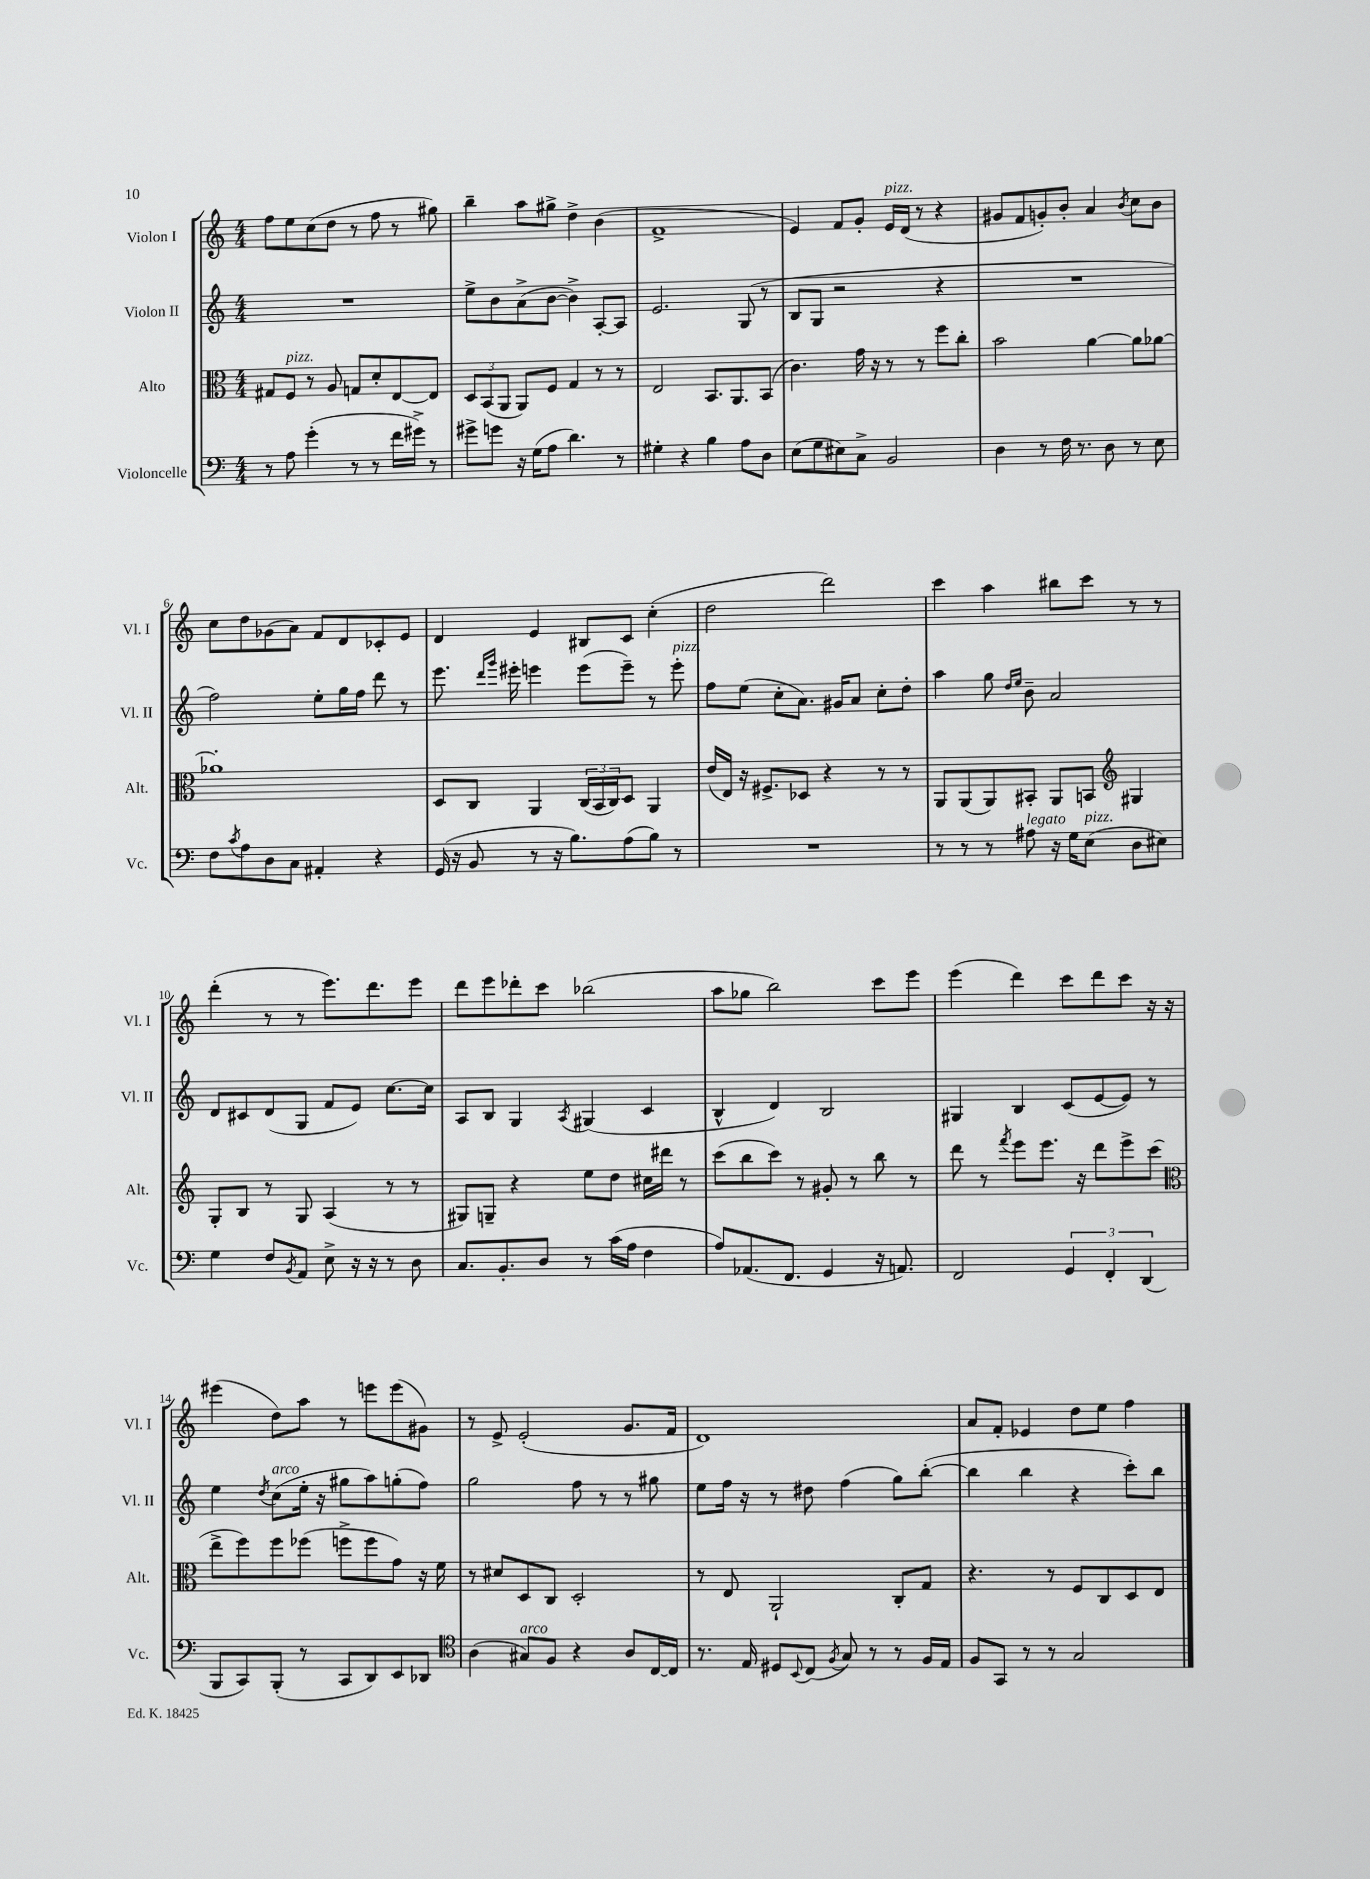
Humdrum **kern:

**kern	**kern	**kern	**kern
*staff4	*staff3	*staff2	*staff1
*clefF4	*clefC3	*clefG2	*clefG2
*k[]	*k[]	*k[]	*k[]
*M4/4	*M4/4	*M4/4	*M4/4
8r	8G#/L	1r	8ff\L
8A\	8F/J	.	8ee\
(4g'\	8r	.	(8cc\
.	8A/	.	8dd\J
8r	8G/L	.	8r
8r	8d'/	.	8ff\
16f\LL	[8E/	.	8r
16g#^\JJ)	.	.	.
8r	8E/]J	.	8gg#\)
=	=	=	=
8g#^\L	12D/L	8ee^\L	4bb~\
.	(12BB/	.	.
8g\J	.	8b\	.
.	12AA/J	.	.
16r	8AA/L)	(8a^\	8aa\L
(16G\LK	.	.	.
8A\J	8F/J	[8b\J	8gg#^\J
4.d\)	4G/	4b^\])	4dd^\
.	8r	[8A'/L	(4b\
8r	8r	8A/]J	.
=	=	=	=
4G#'\	2E/	2.e/	1f^
4r	.	.	.
4B\	8.BB/L	.	.
.	8.AA/	.	.
8A\L	.	(8G/	.
8D\J	(8BB/J	8r	.
=	=	=	=
(8E\L	4.c\)	8B/L	4e/)
8G\	.	8G/J	.
8E#\)	.	2r	8f/L
8C^\J	16g\	.	8g'/J
.	16r	.	.
2BB/	8r	.	16e/LL
.	.	.	(16d/JJ
.	8r	.	8r
.	8ff\L	4r	4r
.	8cc'\J	.	.
=	=	=	=
4D\	2b\	1r	8g#/L
.	.	.	8f/
8r	.	.	8g'/)
16F\	.	.	8b'/J
8.r	.	.	.
.	[4a\	.	4a/
8D\	.	.	.
.	.	.	8qb/
8r	8a\]L	.	8cc\L
8E\	[8a-\J	.	8b\J
=	=	=	=
8F\L	1a-']	2ff\)	8cc\L
8qc/	.	.	.
8A\	.	.	8dd\
8D\	.	.	(8g-\
8C\J	.	.	8a\J)
4AA#'/	.	8ee'\L	8f/L
.	.	16gg\L	8d/
.	.	16ff\JJ	.
4r	.	8ddd\	8c-'/
.	.	8r	8e/J
=	=	=	=
(16GG/	8D/L	8.eee\	4d/
16r	.	.	.
8BB/	8C/J	.	.
.	.	16qqddd/LL	.
.	.	16qqggg/JJ	.
.	.	16eee#'\	.
8r	4AA/	4eee\	4e/
16r	.	.	.
8.B\L)	.	.	.
.	(24C/LL	(8eee\L	8B#/L
.	24BB/	.	.
.	24C/J)	.	.
(8A\	8D/J	8eee~\J)	8c/J
8B\J)	4AA/	8r	(4cc'\
8r	.	8eee'\	.
=	=	=	=
1r	(16e/LL	8ff\L	2dd\
.	16E/JJ)	.	.
.	16r	(8ee\J	.
.	8.F#^/L	.	.
.	.	8cc'\L	.
.	8D-/J	8.a\J)	.
.	4r	.	2ddd\)
.	.	16g#/LK	.
.	.	8a/J	.
.	8r	8cc'\L	.
.	8r	8dd'\J	.
=	=	=	=
8r	8AA/L	4aa\	4ccc\
8r	(8AA/	.	.
8r	8AA/)	8gg\	4aa\
.	.	16qqdd/LL	.
.	.	16qqee/JJ	.
8A#\	8BB#'/J	8b~\	.
16r	8AA/L	2a/	8bb#\L
16G\LK	.	.	.
(8E\J	8BB/J	.	8ccc\J
*	*clefG2	*	*
8D\L	4G#/	.	8r
8E#\J)	.	.	8r
=	=	=	=
4G\	8G'/L	8d/L	(4ddd'\
.	8B/J	8c#/	.
8F/L	8r	(8d/	8r
8qBB/	.	.	.
8AA/J	8G/	8G/J	8r
8E^\	(4A/	8f/L	8.eee\L)
16r	.	8e/J)	.
16r	.	.	8.ddd\
8r	8r	[8.cc\L	.
8D\	8r	.	8eee\J
.	.	16cc\]Jk	.
=	=	=	=
8.C/L	8G#/L)	8A/L	8ddd\L
.	8G~/J	8B/J	8eee\
8.BB'/	.	.	.
.	4r	4G/	8ddd-'\
8D/J	.	.	8ccc\J
.	.	8qA/	.
8r	8ee\L	(4G#/	(2bb-\
(16c\LL	8dd\J	.	.
16A\JJ	.	.	.
4F\	16cc#\LL	4c/	.
.	16ddd#\JJ	.	.
.	8r	.	.
=	=	=	=
8A/L)	(8ccc\L	4B^^/	8aa\L
(8.AA-/	8bb\	.	8gg-\J
.	8ccc\J)	4d/)	2bb\)
8.FF/J	.	.	.
.	8r	.	.
4GG/	8g#'/	2B/	.
.	8r	.	.
16r	8bb\	.	8ccc\L
8.AA/)	.	.	.
.	8r	.	8eee\J
=	=	=	=
2FF/	8ddd\	4G#/	(4eee\
.	8r	.	.
.	8qfff/	.	.
.	8eee\L	4B/	4ddd\)
.	8.eee\J	.	.
6GG/	.	(8c/L	8ccc\L
.	16r	.	.
.	8ddd\L	[8e/	8ddd\
6FF'/	.	.	.
.	8eee^\	8e/]J)	8ccc\J
(6DD/	.	.	.
.	(8ccc\J	8r	16r
.	.	.	16r
=	=	=	=
*	*clefC3	*	*
8BBB/L	8ee^\L	4ee\	(4eee#\
8CC/)	8ff\)	.	.
.	.	8qdd/	.
(8BBB'/J	8ff\	(8cc\L	8dd\L)
8r	(8ff-\J	16ee'\Jk	8aa\J
.	.	16r	.
8CC/L	8ff^\L	8gg#\L	8r
8DD/)	8ff\	8aa\)	8eee\L
8EE/	8g\J)	(8gg'\	(8eee\
8DD-/J	16r	8ff\J)	8g#\J)
.	16f\	.	.
=	=	=	=
*clefC4	*	*	*
(4A\	8r	2gg\	8r
.	8d#/L	.	8e^/
8G#/L)	8D/	.	(2e'/
8F/J	8C/J	.	.
4r	2D'/	8ff\	.
.	.	8r	.
8A/L	.	8r	8.g/L
[16C/L	.	8gg#\	.
16C/]JJ	.	.	16f/Jk
=	=	=	=
8.r	8r	8ee\L	1d)
.	8E/	16ff\Jk	.
16E/	.	16r	.
8D#/L	2AA`/	8r	.
8qqBB/	.	.	.
(8C/J	.	8dd#\	.
8qF/	.	.	.
8G/)	.	(4ff\	.
8r	.	.	.
8r	8C'/L	8gg\L)	.
16F/LL	8G/J	([8bb'\J	.
16E/JJ	.	.	.
=	=	=	=
8F/L	4.r	4bb\]	8a/L
8GG/J	.	.	8f'/J
8r	.	4bb\	4e-/
8r	8r	.	.
2G/	8F/L	4r	8dd\L
.	8C/	.	8ee\J
.	8D/	8ccc'\L)	4ff\
.	8E/J	8bb\J	.
==	==	==	==
*-	*-	*-	*-
